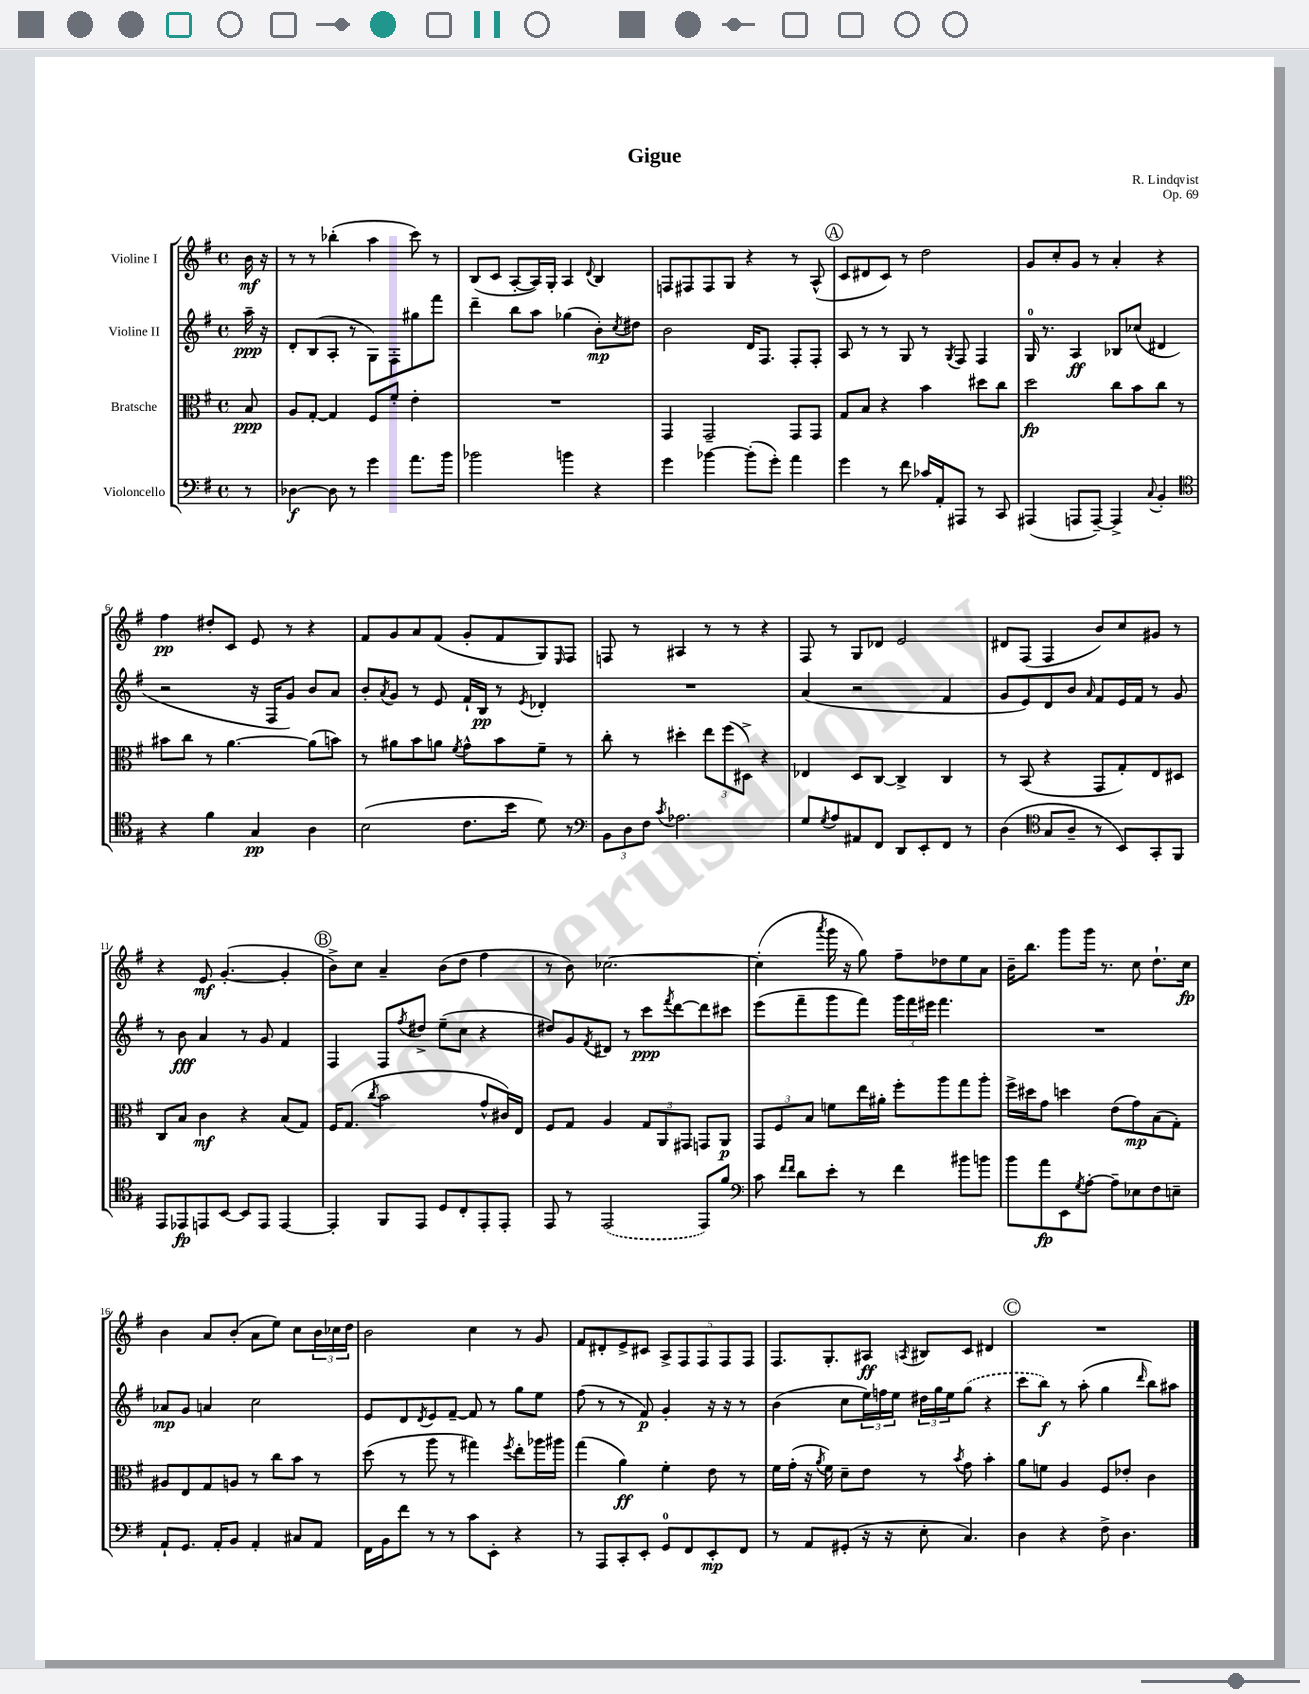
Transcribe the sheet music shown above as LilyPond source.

\header { title = "Gigue" composer = "R. Lindqvist" opus = "Op. 69" }
<<
\new StaffGroup <<
\new Staff = "s0" \with { instrumentName = "Violine I" } {
    \clef treble \key g \major \defaultTimeSignature \time 4/4 \partial 8
    b'16\mf r16 |
    r8 r8 bes''4-.( a''4 c'''8) r8 |
    b8( c'8 a8~-. a16) g16-. a4 \appoggiatura { d'8 } b4 |
    f8 fis8 fis8 g8 r4 r8 a8-^( |
    \mark \markup { \circle "A" } c'8 dis'8 c'8) r8 d''2 |
    g'8 c''8-. g'8 r8 a'4-. r4 |
    fis''4\pp dis''8-. c'8 e'8 r8 r4 |
    fis'8 g'8 a'8 fis'8( g'8-. fis'8 g8) \grace { e16 } fis8 |
    f8 r8 ais4 r8 r8 r4 |
    fis8 r8 g8 des'8 e'2 |
    dis'8 fis8( fis4 b'8) c''8 gis'8 r8 |
    r4 e'8\mf g'4.~-.( g'4-. |
    \mark \markup { \circle "B" } b'8->) c''8 a'4-- b'8( d''8 fis''4 |
    r8 b'8) ces''2.~ |
    ces''4-.( \acciaccatura { a'''8 } g'''16 r16 g''8) fis''8-- des''8 e''8 a'8 |
    b'16-- b''8. g'''8 g'''16 r8. c''8 d''8.-! c''16\fp |
    b'4 a'8 b'8-.( a'8 e''8) c''8 \tuplet 3/2 { b'16 ces''16 d''16 } |
    b'2 c''4 r8 g'8 |
    fis'8 dis'8-. e'8-> cis'8 \tuplet 5/4 { a8-> fis8 fis8 fis8 fis8 } |
    fis8. g8.-. ais8\ff \acciaccatura { a8 } bis8 c'8 dis'4 |
    \mark \markup { \circle "C" } R1 \bar "|." |
}
\new Staff = "s1" \with { instrumentName = "Violine II" } {
    \clef treble \key g \major \defaultTimeSignature \time 4/4 \partial 8
    a''16--\ppp r16 |
    d'8-. b8( a8-. r8 g8) fis8-. gis''8 fis'''8 |
    d'''4-- b''8 a''8 ges''4( b'8-.\mp) \acciaccatura { c''8 } dis''8 |
    b'2 d'16 fis8. fis8-. fis8-. |
    \mark \markup { \circle "A" } a8 r8 r8 g8 r8 \acciaccatura { g8 } fis8 fis4 |
    g16-0 r8. a4\ff bes8 ces''8( dis'4 |
    r2 r16 fis16 g'8) b'8 a'8 |
    b'8-. \acciaccatura { a'8 } g'8 r8 e'8 fis'16-! b16\pp r8 \acciaccatura { e'8 } des'4-. |
    R1 |
    a'4( r2 fis'4 |
    g'8 e'8) d'8 b'8 \grace { a'16 } fis'8 e'16 fis'16 r8 g'8 |
    r8 b'8\fff a'4 r8 g'8 fis'4 |
    \mark \markup { \circle "B" } fis4 fis8 \acciaccatura { fis''8 } dis''8-> e''8--( c''8 r4 |
    dis''8) g'8 \acciaccatura { fis'8 } dis'8 r8 c'''8\ppp \acciaccatura { fis'''8 } d'''8~ d'''8 cis'''8 |
    e'''8( fis'''8-- g'''8 fis'''8) \tuplet 3/2 { g'''16 fis'''16 eis'''16 } fis'''4. |
    R1 |
    aes'8\mp g'8 a'4 c''2 |
    e'8 d'8 \acciaccatura { d'8 } e'8 fis'8~-- fis'8 r8 g''8 e''8 |
    fis''8( r8 r8 fis'8\p) g'4-. r16 r16 r8 |
    b'4( c''8 \tuplet 3/2 { e''16) f''16 e''16 } \tuplet 3/2 { dis''16 g''16 e''16 } \once \slurDashed g''8( r4 |
    \mark \markup { \circle "C" } c'''8 b''8\f) r8 a''8-.( g''4 \grace { d'''16 } b''8) ais''8 \bar "|." |
}
\new Staff = "s2" \with { instrumentName = "Bratsche" } {
    \clef alto \key g \major \defaultTimeSignature \time 4/4 \partial 8
    b8\ppp |
    a8 g8~-. g4 fis8 fis'8-. e'4-. |
    R1 |
    g,4 g,2-- g,8 g,8 |
    \mark \markup { \circle "A" } g8 b8 r4 b'4 dis''8 c''8 |
    d''2\fp c''8 b'8 c''8 r8 |
    bis'8 c''8 r8 a'4.~ a'8( b'8) |
    r8 ais'8 b'8 a'8 \acciaccatura { fis'8 } g'8-^ b'8 fis'8-- r8 |
    c''8-. r8 dis''4-. \tuplet 3/2 { e''8 fis''8( dis8->) } r4 |
    ees4 d8 c8~ c4-> c4 |
    r8 b,8( r4 g,8 g8-.) e8 dis8 |
    c8 b8 c'4\mf r4 b8( g8) |
    \mark \markup { \circle "B" } fis16 g8.( \acciaccatura { c''8 } b'2 g'8-^ cis'16) e16 |
    fis8 g8 a4 \tuplet 3/2 { g8 a,8 gis,8 } g,8 a,8\p |
    \tuplet 3/2 { g,8 fis8 b8 } f'8 e''16 ais'16-. fis''8-. a''8 g''8 a''8-. |
    fis''16-> dis''16 g'8 d''4 e'8( g'8\mp) b8( g8-.) |
    ais8 e8 g8 a8 r8 c''8 b'8 r8 |
    d''8( r8 a''8 r8 gis''4) \acciaccatura { fis''8 } e''8-. aes''16 ais''16 |
    g''4( a'4\ff) fis'4-. e'8 r8 |
    fis'16 g'16-.( r16 \acciaccatura { a'8 } fis'16) d'8-- e'8 r8 \acciaccatura { b'8 } g'8 b'4-. |
    \mark \markup { \circle "C" } a'8 f'8 a4 fis8 ees'8-. c'4 \bar "|." |
}
\new Staff = "s3" \with { instrumentName = "Violoncello" } {
    \clef bass \key g \major \defaultTimeSignature \time 4/4 \partial 8
    r8 |
    des4~\f des8 r8 g'4 a'8. b'16 |
    bes'2 b'4 r4 |
    g'4 bes'4~ bes'8-.( g'8-.) a'4 |
    \mark \markup { \circle "A" } g'4 r8 fis'8 ces'16 a,16-. ais,,8 r8 c,8 |
    ais,,4( a,,8 a,,8~--) a,,4-> \appoggiatura { c8 } b,4-. |
    \clef tenor r4 fis'4 g4\pp a4 |
    b2( c'8. b'16 d'8) r8 |
    \clef bass \tuplet 3/2 { b,8 d8 fis8 } \acciaccatura { c'8 } aes2. |
    g8 \acciaccatura { g8 } a8 ais,8 fis,8 d,8 e,8-. fis,8 r8 |
    d4( \clef tenor g8 a8-- r8 b,8) g,8-. fis,8 |
    e,8 ees,8\fp e,8 b,8~ b,8 e,8 e,4~ |
    \mark \markup { \circle "B" } e,4-. fis,8 e,8 d8 c8-. e,8-. e,8-. |
    e,8 r8 \once \slurDashed e,2( e,8) fis'8 |
    \clef bass c'8 \grace { fis'16 fis'16 } d'8 e'8-. r8 fis'4 bis'8 b'8 |
    b'8 a'8\fp e,8 \acciaccatura { g8 } a8~-. a8-- ees8 fis8 e8-- |
    a,8-! g,8. a,16-. b,8 a,4-. cis8 a,8 |
    fis,16 b,16 fis'8 r8 r8 c'8 e,8-. r4 |
    r8 a,,8 c,8-. e,8-. g,8-0 fis,8 e,8-.\mp fis,8 |
    r8 a,8 gis,8-.( r16 r16 e8-. c4.) |
    \mark \markup { \circle "C" } d4 r4 fis8-> d4. \bar "|." |
}
>>
>>
